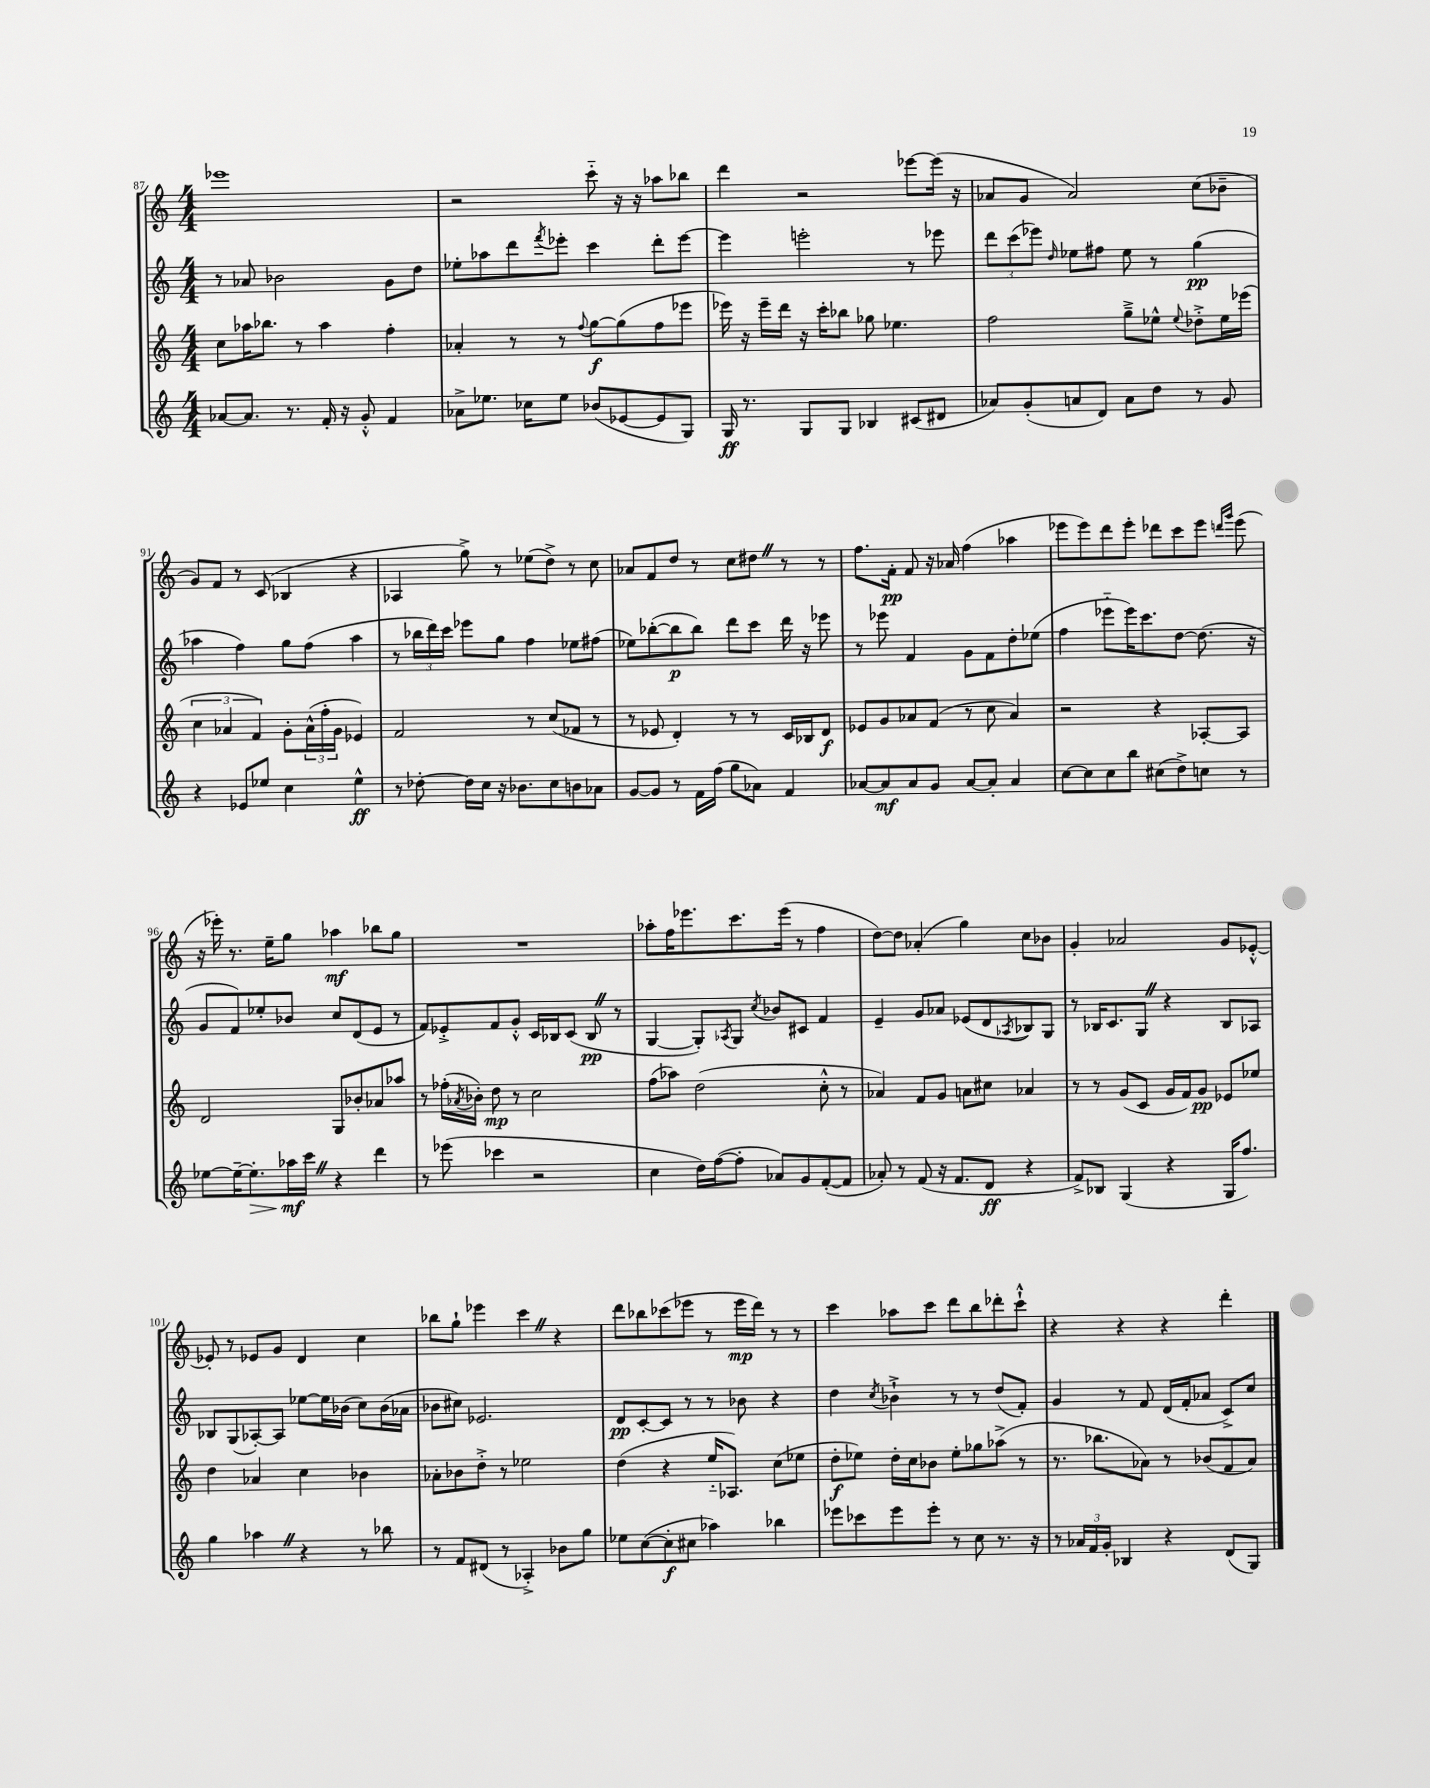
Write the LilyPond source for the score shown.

<<
\new StaffGroup <<
\new Staff = "s0" {
    \clef treble \key c \major \numericTimeSignature \time 4/4
    ees'''1 |
    r2 c'''8-_ r16 r16 aes''8 bes''8 |
    d'''4 r2 ees'''8~ ees'''16( r16 |
    aes'8 g'8 aes'2) c''8( bes'8-- |
    g'8) f'8 r8 c'8( bes4 r4 |
    aes4 g''8->) r8 ees''8( d''8->) r8 c''8 |
    aes'8 f'8 d''8 r8 c''8 dis''8 \once \override BreathingSign.text = \markup { \musicglyph "scripts.caesura.straight" } \breathe r8 r8 |
    f''8. f'16-.\pp f'8 r16 aes'16 f''4( aes''4 |
    ees'''8 ees'''8) d'''8 ees'''8-. des'''8 c'''8 ees'''8 \grace { d'''16 g'''16 } ees'''8( |
    r16 ees'''16-.) r8. e''16-- g''8 aes''4\mf bes''8 g''8 |
    R1 |
    aes''8-. f''16 ees'''8. c'''8. ees'''16( r8 f''4 |
    d''8~) d''8 aes'4-.( g''4) c''8 bes'8 |
    g'4-. aes'2 g'8 ees'8~-.-^ |
    ees'8-. r8 ees'8 g'8 d'4 c''4 |
    bes''8 g''8-! ees'''4 c'''4 \once \override BreathingSign.text = \markup { \musicglyph "scripts.caesura.straight" } \breathe r4 |
    d'''8 bes''8 ces'''8( ees'''8 r8 ees'''16\mp d'''16) r8 r8 |
    c'''4 aes''8 c'''8 d'''8 b''8 des'''8-. c'''8-!-^ |
    r4 r4 r4 d'''4-. \bar "|." |
}
\new Staff = "s1" {
    \clef treble \key c \major \numericTimeSignature \time 4/4
    r8 aes'8 bes'2 g'8 d''8 |
    ees''8-. aes''8 d'''8 \acciaccatura { f'''8 } ees'''8-. c'''4 d'''8-. ees'''8~ |
    ees'''4 e'''2-. r8 ees'''8 |
    \tuplet 3/2 { d'''8 c'''8( ees'''8) } \grace { d''16 } ees''8 fis''8 ees''8 r8 g''4\pp( |
    aes''4 f''4) g''8 f''8( aes''4 |
    r8 \tuplet 3/2 { bes''16 d'''16) c'''16 } ees'''8 g''8 f''4 ees''8 fis''8( |
    ees''8) bes''8~-.( bes''8\p bes''8) d'''8 c'''8 d'''16 r16 ees'''8 |
    r8 ees'''8 f'4 g'8 f'8 d''8-. ees''8( |
    f''4 ees'''8-_ ees'''16) c'''8. d''8~ d''8.( r16 |
    g'8 f'8) ees''8-. bes'8 c''8 d'8( e'8 r8 |
    f'8) ees'8-.-> f'8 g'8-.-^ c'16 bes16 c'8( bes8\pp \once \override BreathingSign.text = \markup { \musicglyph "scripts.caesura.straight" } \breathe r8 |
    g4~ g8-.) \acciaccatura { aes8 } g8 \acciaccatura { c''8 } bes'8 cis'8 f'4 |
    e'4-- g'8 aes'8 ees'8( d'8 \acciaccatura { aes8 } bes8) g8 |
    r8 bes16 c'8. g8 \once \override BreathingSign.text = \markup { \musicglyph "scripts.caesura.straight" } \breathe r4 bes8 aes8 |
    bes8 g8( aes8~-.) aes8 ees''8~ ees''16 bes'16( c''8) bes'16( aes'16 |
    bes'8 cis''8) ees'2. |
    d'8\pp c'8~-. c'8 r8 r8 bes'8 r4 |
    d''4 \acciaccatura { c''8 } bes'4-!-> r8 r8 d''8( f'8-.) |
    g'4 r8 f'8 d'16( f'16-. aes'8 c'8->) c''8 \bar "|." |
}
\new Staff = "s2" {
    \clef treble \key c \major \numericTimeSignature \time 4/4
    c''8 aes''16 bes''8. r8 aes''4 f''4-. |
    aes'4-. r8 r8 \appoggiatura { f''8 } g''8~\f g''8( f''8 ees'''8 |
    ees'''16) r16 ees'''16-- d'''16 r16 c'''16-. bes''8 ges''8 ees''4. |
    f''2 g''8---> ees''8-^ \appoggiatura { ees''8 } des''8-.-> ees''16 ees'''16( |
    \tuplet 3/2 { c''4 aes'4 f'4) } g'8-. \tuplet 3/2 { aes'16-^( f''16-. g'16 } ees'4) |
    f'2 r8 c''8( fes'8 r8 |
    r8 ees'8 d'4-.) r8 r8 c'16 bes16 d'8\f |
    ees'8 g'8 aes'8 f'8( r8 c''8 aes'4) |
    r2 r4 aes8~-. aes8 |
    d'2 g8 bes'8-. aes'8 aes''8 |
    r8 fes''16-.( \acciaccatura { aes'8 } bes'16-.) d''8\mp r8 c''2 |
    f''8( aes''8) d''2( c''8-.-^ r8 |
    aes'4) f'8 g'8 a'8 cis''8 aes'4 |
    r8 r8 g'8( c'8 g'16 f'16) g'8\pp ees'8 ees''8 |
    d''4 aes'4 c''4 bes'4 |
    aes'8-. bes'8 d''8-.-> r8 ees''2 |
    d''4( r4 e''16-_ aes8.) c''8( ees''8 |
    d''8-.\f ees''8) d''16-. c''16 bes'8 ees''8-. ges''8 aes''8->( r8 |
    r8. bes''8. aes'8) r8 bes'8( f'8 aes'8) \bar "|." |
}
\new Staff = "s3" {
    \clef treble \key c \major \numericTimeSignature \time 4/4
    aes'8~ aes'8. r8. f'16-. r16 g'8-.-^ f'4 |
    aes'8-> ees''8. ces''16 ees''8 bes'8( ees'8~ ees'8 g8) |
    g16\ff r8. g8 g8 bes4 cis'8( dis'8 |
    aes'8) g'8-.( a'8 d'8) a'8 d''8 r8 g'8 |
    r4 ees'8 ees''8 c''4 ees''4-^\ff |
    r8 des''8~-. des''16 c''16 r16 bes'8. c''8 b'8 aes'8 |
    g'8~ g'8 r8 f'16 f''16( g''8 aes'8) f'4 |
    aes'8~ aes'8\mf aes'8 g'8 aes'8~ aes'8-. aes'4 |
    c''8~ c''8 c''8 b''8 cis''8( d''8->) c''8 r8 |
    ees''8~ ees''16~-- ees''8.-.\> aes''16\mf\! c'''16 \once \override BreathingSign.text = \markup { \musicglyph "scripts.caesura.straight" } \breathe r4 d'''4 |
    r8 ees'''8( ces'''4 r2 |
    c''4 d''16) f''16~( f''8-. aes'8) g'8 f'8~-.( f'8 |
    aes'8-.) r8 f'8( r16 f'8. d'8\ff r4 |
    f'8->) bes8 g4( r4 g16 f''8.) |
    g''4 aes''4 \once \override BreathingSign.text = \markup { \musicglyph "scripts.caesura.straight" } \breathe r4 r8 bes''8 |
    r8 f'8 dis'8( r8 aes4-.->) bes'8 g''8 |
    ees''8 c''8~( c''8-.\f cis''8 aes''4) bes''4 |
    ees'''8 ces'''8 ees'''8 ees'''8-. r8 c''8 r8. r16 |
    r8 \tuplet 3/2 { aes'16 f'16 g'16-. } bes4 r4 d'8( g8) \bar "|." |
}
>>
>>
\layout { \context { \Score currentBarNumber = #87 } }
